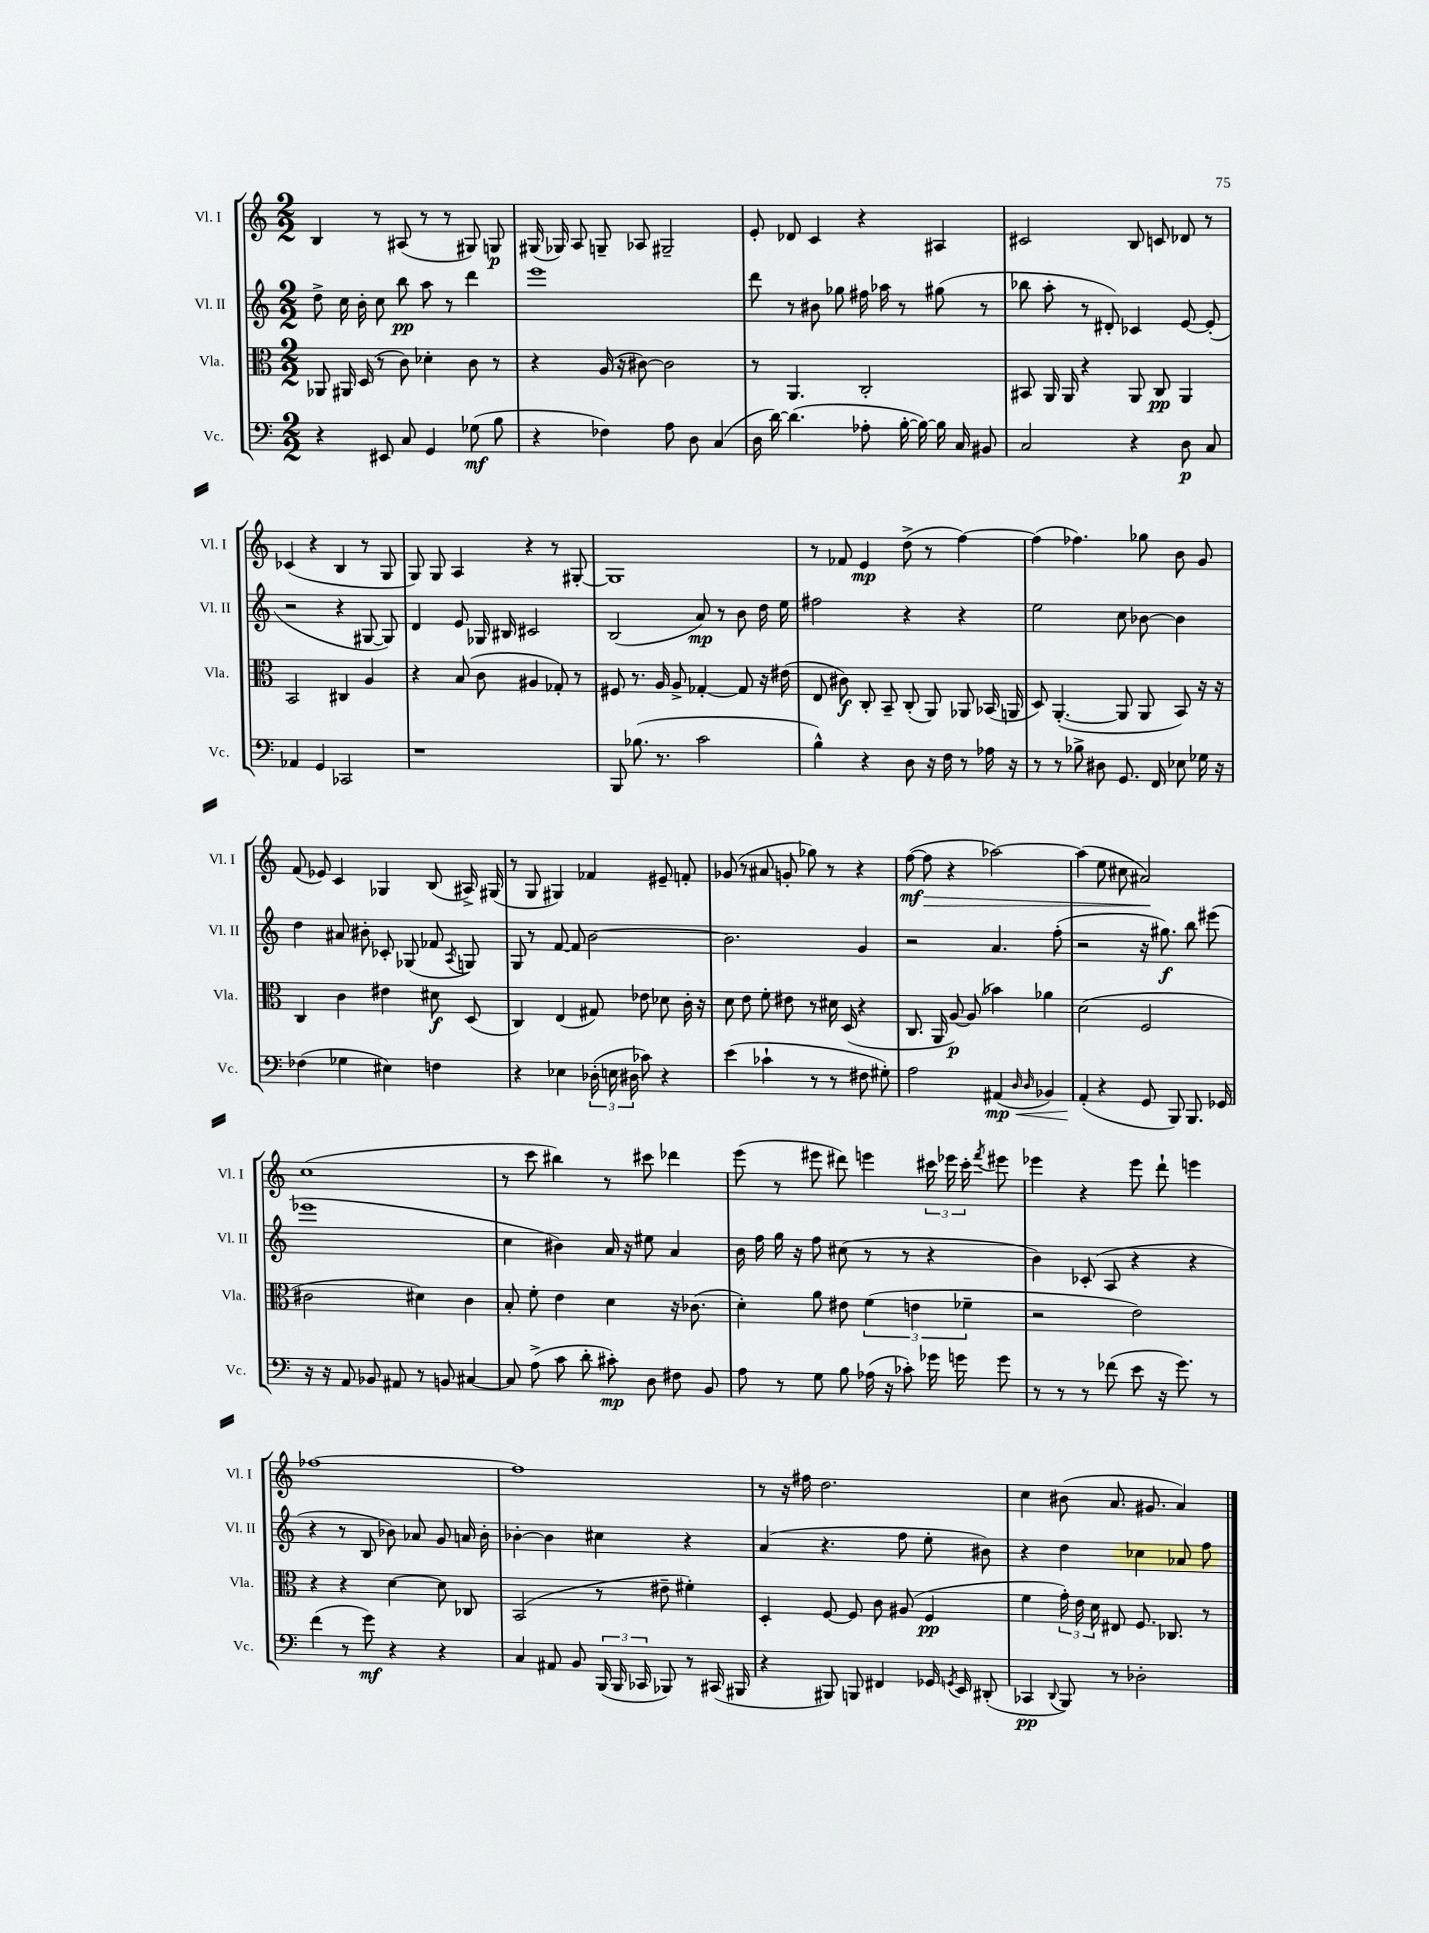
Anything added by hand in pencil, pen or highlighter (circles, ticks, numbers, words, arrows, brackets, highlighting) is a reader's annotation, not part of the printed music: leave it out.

**kern	**kern	**kern	**kern
*staff4	*staff3	*staff2	*staff1
*clefF4	*clefC3	*clefG2	*clefG2
*k[]	*k[]	*k[]	*k[]
*M2/2	*M2/2	*M2/2	*M2/2
4r	8AA-/	8dd^\	4B/
.	16AA#/	16cc\	.
.	(16D/	16b'\	.
8EE#/	8r	8cc\	8r
8C/	8c\)	8bb\	(8A#/
4GG/	4d-'\	8aa\	8r
.	.	8r	8r
(8G-\	8c\	4ddd\	8G#/)
8B\	8r	.	8G/
=	=	=	=
4r	4r	1eee	(16G#/
.	.	.	16G-/)
.	.	.	8A/
4F-\)	(16A/	.	8G~/
.	16r	.	.
.	[8c#\)	.	8A-/
8A\	2c#\]	.	2G#~/
8D\	.	.	.
(4C/	.	.	.
=	=	=	=
16D\	8r	8ddd\	8e'/
[16d\)	.	.	.
(4.d\]	4.AA/	8r	8d-/
.	.	8b#\	4c/
.	.	8gg-\	.
8A-'\	2C'/	16ff#\	4r
.	.	16aa-\	.
[16B'\	.	8r	.
16B\_)	.	.	.
16B\]	.	(8gg#\	4A#/
16C/	.	.	.
8BB#/	.	8r	.
=	=	=	=
2C/	8BB#/	8bb-\	2c#/
.	16AA/	8aa'\	.
.	16AA/	.	.
.	4r	8r	.
.	.	8d#'/)	.
4r	8AA/	4c-/	8B/
.	8C/	.	8c/
8D\	4AA/	[8e/	8d-/
8C/	.	(8e'/]	8r
=	=	=	=
4AA-/	2BB/	2r	(4c-/
4GG/	.	.	4r
2CC-/	4C#/	4r	4B/
.	4A/	[8G#/	8r
.	.	8G#/])	8G/
=	=	=	=
1r	4r	4d/	8G/)
.	.	.	8G/
.	(8B/	8e/	4A/
.	8c\	16G-/	.
.	.	16B#/	.
.	4A#/	2c#/	4r
.	8G-'/)	.	8r
.	8r	.	[8G#'/
=	=	=	=
8BBB/	8F#/	(2B/	1G#]
(8.B-\	8.r	.	.
8.r	16A/	.	.
.	8A^/	.	.
2c\	[4G-'/	8a/)	.
.	.	8r	.
.	8G-/]	8b\	.
.	16r	16dd\	.
.	(16e#\	16ee\	.
=	=	=	=
4B^^\)	8E/	2ff#\	8r
.	8c#\)	.	8f-/
4r	8C'/	.	4e/
.	8BB~/	.	.
8D\	(8C'/	4r	(8dd^\
16r	8AA/)	.	8r
16F\	.	.	.
8r	8AA-/	4r	[4ff\)
16A-\	(16BB-/	.	.
16r	16AA/	.	.
=	=	=	=
8r	8D/)	2ee\	(4ff\]
8r	([4.AA'/	.	.
8B-^\	.	.	4.ff-\)
8D#\	.	.	.
8.GG/	8AA/]	8cc\	.
.	8AA/	[8b-\	8gg-\
16FF/	.	.	.
8E-\	8BB/)	4b-\]	8b\
16G-\	16r	.	8g/
16r	16r	.	.
=	=	=	=
(4F-\	4C/	4dd\	(8f/
.	.	.	8e-/)
4G-\	4c\	8a#/	4c/
.	.	8b#'\	.
4E#\)	4e#\	8c-'/	4G-/
.	.	(8G-/	.
4F\	8d#\	8f-/	(8B/
.	.	8qA/	.
.	(8D/	8G/)	16A#^/)
.	.	.	(16G#/
=	=	=	=
4r	4C/)	8G/	8r
.	.	8r	8G/
4E-\	(4E/	[8f/	4G#/)
.	.	8f/]	.
(24D-'\	8G#/)	[2b\	4f-/
24E\	.	.	.
24D#\	.	.	.
8c-\)	8e-\	.	.
4r	8d-\	.	8e#~/
.	16c'\	.	8f'/
.	16r	.	.
=	=	=	=
(4e\	8d\	2.b\]	(8g-/
.	8e\	.	8r
4c-`\	8f'\	.	8a#/
.	8e#\	.	8g'/
8r	8r	.	8gg-\)
8r	16d#\	.	8r
.	(16D/	.	.
8F#\	4r	4g/	4r
8G#'\)	.	.	.
=	=	=	=
2A\	8.C/	2r	([8ff\
.	.	.	8ff\]
.	16AA/	.	.
.	[8A/)	.	4r
.	(8A/]	.	.
(4AA#/	4b-\)	4.a/	[2aa-\)
16qqD/	.	.	.
16qqD/	.	.	.
4BB-/)	4a-\	.	.
.	.	(8ff'\	.
=	=	=	=
(4AA'/	(2d\	2r	(4aa-\]
4r	.	.	8ee\
.	.	.	8cc#\
8GG/	2F/	16r	2a#/)
.	.	8.gg#\)	.
8BBB/)	.	.	.
8.BBB/	.	8bb\	.
.	.	(8eee#\	.
16GG-/	.	.	.
=	=	=	=
16r	2c#\	1eee-	(1cc
16r	.	.	.
8AA/	.	.	.
8BB-/	.	.	.
8AA#/	.	.	.
8r	4d#\)	.	.
8BB/	.	.	.
[4C#/	4c#\	.	.
=	=	=	=
8C#/]	8B'/	4cc\	8r
(8A^\	8f'\	.	8ccc\
8c\	4e\	4b#\)	4bb#\)
8d'\	.	.	.
8c#'\)	4d\	16a/	8r
.	.	16r	.
8D\	.	8ee#\	8ccc#\
8F#\	16r	4a/	4ddd-\
.	(8.c-\	.	.
8BB/	.	.	.
=	=	=	=
8A\	4d'\)	16b\	(8eee\
.	.	16ff\	.
8r	.	16gg\	8r
.	.	16r	.
8G\	8a\	8ff\	8eee#\
8B\	8e#\	(8cc#\	8ddd#\)
(16A-\	(6f\	8r	4eee\
16r	.	.	.
8c-'\)	.	8r	.
.	6e\	.	.
16g-\	.	4r	24ccc#\
.	.	.	24eee-\
16g\	.	.	.
.	6f-~\	.	24ccc#'\
.	.	.	8qfff/
8g\	.	.	8eee#\
=	=	=	=
8r	2r	4b\)	4eee-\
8r	.	.	.
8r	.	(8c-'/	4r
(8f-\	.	8A/	.
8e\	2e\)	4r	8eee-\
16r	.	.	8ddd`\
8.g\)	.	.	.
.	.	4r	4eee\
8r	.	.	.
=	=	=	=
(4f\	4r	4r	[1ff-
8r	4r	8r	.
8g\)	.	8B/	.
4r	[4d\	8b-\)	.
.	.	8a-/	.
4r	8d\]	8g/	.
.	8C-/	16a/	.
.	.	16b-'\	.
=	=	=	=
4C/	(2BB/	[4b-'\	1ff-]
8AA#/	.	4b-\]	.
8BB/	.	.	.
(24BBB/	8r	4cc#\	.
24BBB/	.	.	.
24CC-/	.	.	.
8BBB-/)	8e#~\	.	.
8r	4f#'\)	4r	.
(16CC#/	.	.	.
16BBB#/	.	.	.
=	=	=	=
4r	4D'/	(4a/	8r
.	.	.	16r
.	.	.	16ff#\
8BBB#/)	[8F/	4.r	2.dd\
8BBB/	8F/]	.	.
4FF#/	8c\	.	.
.	(8A#/	8ff\	.
16GG-/	4F/	8ee'\	.
8qGG/	.	.	.
16EE/	.	.	.
(8DD#'/	.	8b#\)	.
=	=	=	=
4CC-/	4f\	4r	4cc\
8qqDD/	.	.	.
8BBB/)	24g'\)	4dd\	(8b#\
.	24e\	.	.
.	24d\	.	.
8r	8E#/	.	8.a/
2D-'\	8.F/	4cc-\	.
.	.	.	8.g#/
.	8.C-/	.	.
.	.	8a-/	4a/)
.	8r	8ff\	.
==	==	==	==
*-	*-	*-	*-
